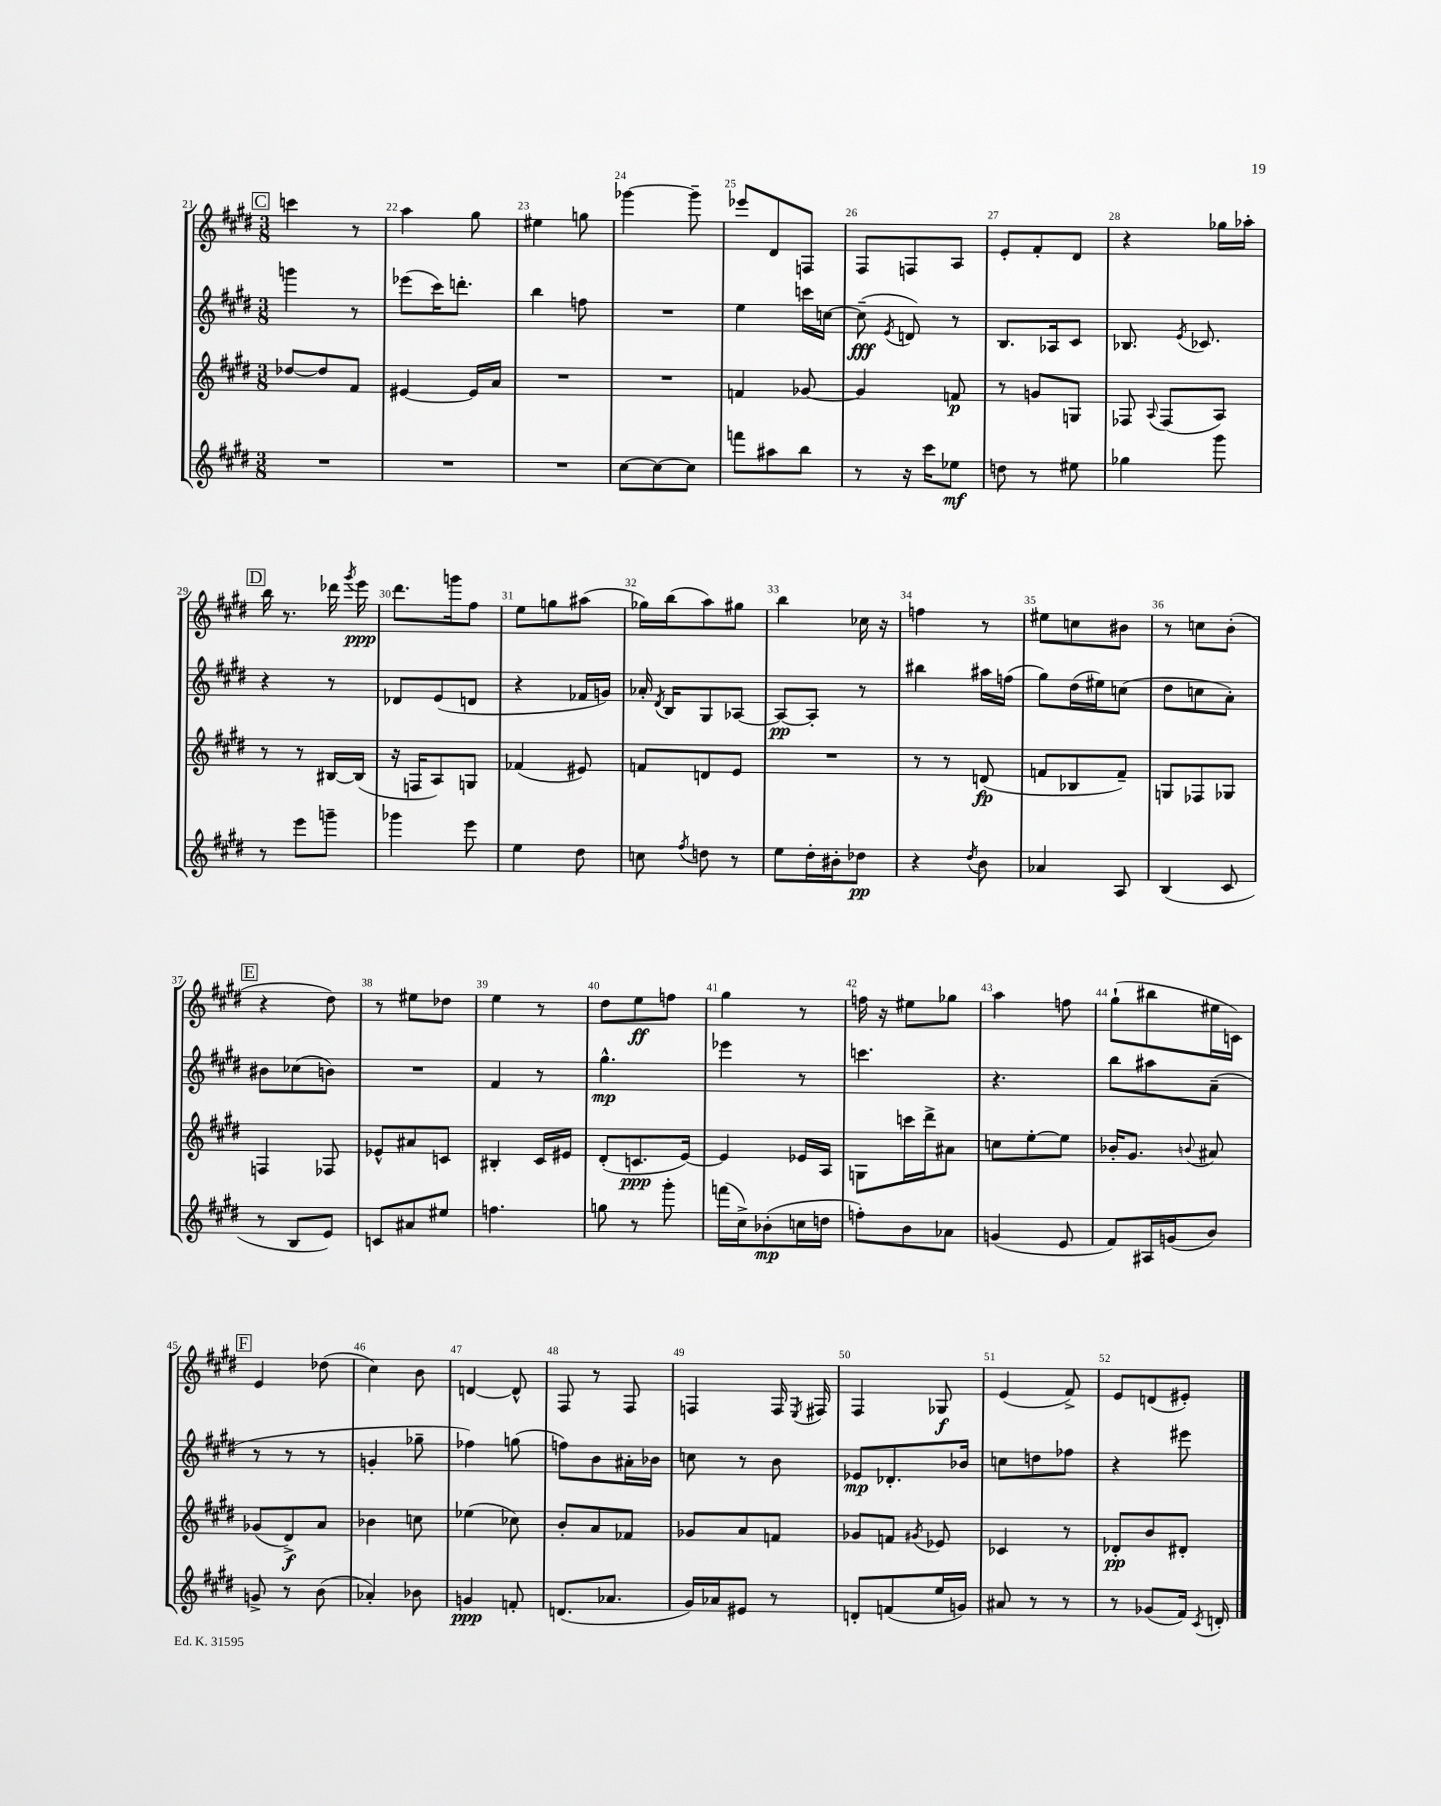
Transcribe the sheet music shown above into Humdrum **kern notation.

**kern	**kern	**kern	**kern
*staff4	*staff3	*staff2	*staff1
*clefG2	*clefG2	*clefG2	*clefG2
*k[f#c#g#d#]	*k[f#c#g#d#]	*k[f#c#g#d#]	*k[f#c#g#d#]
*M3/8	*M3/8	*M3/8	*M3/8
4.r	[8dd-	4ggg	4ccc
.	8dd-]	.	.
.	8f#	8r	8r
=	=	=	=
4.r	[4e#	(8eee-	4aa
.	.	16ccc#)	.
.	.	8.ddd'	.
.	16e#]	.	8gg#
.	16a	.	.
=	=	=	=
4.r	4.r	4bb	4ee#
.	.	8ff	8gg
=	=	=	=
[8cc#	4.r	4.r	[4ggg-
8cc#_	.	.	.
8cc#]	.	.	8ggg-~]
=	=	=	=
8fff	4f	4ee	8eee-
8aa#	.	.	8d#
8bb	[8g-	16ccc	8F
.	.	[16cc	.
=	=	=	=
8r	4g-]	(8cc~]	8F#
.	.	8qe	.
16r	.	8d)	8F
16ccc#	.	.	.
8ee-	8f	8r	8A
=	=	=	=
8dd	8r	8.B	8e'
8r	8g	.	8f#'
.	.	16A-	.
8ee#	8G	8c#	8d#
=	=	=	=
4gg-	8F-	8.B-	4r
.	8qqA	.	.
.	(8F-	.	.
.	.	8qe	.
.	.	8.c-	.
8ggg#	8A)	.	16gg-
.	.	.	16aa-'
=	=	=	=
8r	8r	4r	16bb
.	.	.	8.r
8eee	8r	.	.
8ggg~	[16B#	8r	16ddd-
.	.	.	8qggg#
.	(16B#]	.	16eee
=	=	=	=
4ggg-	16r	8d-	8.ddd#
.	16F	.	.
.	8A)	(8e	.
.	.	.	16ggg
8eee	8G	8d	8ff#
=	=	=	=
4ee	(4f-	4r	8ee
.	.	.	8gg
8dd#	8e#)	16f-	(8aa#
.	.	16g)	.
=	=	=	=
8cc	8f	16a-'	16gg-)
.	.	8qd#	.
.	.	16B	(16bb
8qff#	.	.	.
8dd	8d	8G#	8aa)
8r	8e	[8A-	8gg#
=	=	=	=
8ee	4.r	8A-_	4bb
16dd#'	.	8A-']	.
16b#'	.	.	.
8dd-	.	8r	16cc-
.	.	.	16r
=	=	=	=
4r	8r	4bb#	4ff
.	8r	.	.
8qdd#	.	.	.
8b	(8d	16aa#	8r
.	.	(16ff	.
=	=	=	=
4a-	8f	8gg#)	8ee#
.	8B-	(16dd#	8cc
.	.	16ee#)	.
8A	8f~)	(8cc	8b#
=	=	=	=
(4B	8G	8dd#	8r
.	8F-	8cc	8cc
8c#	8G-	8a')	(8b'
=	=	=	=
8r	4F	8b#	4r
8B	.	(8cc-	.
8e)	8F-	8b)	8dd#)
=	=	=	=
8c	8e-^^	4.r	8r
8a#	8a#	.	8ee#
8ee#	8c	.	8dd-
=	=	=	=
4.ff	4B#'	4f#	4ee
.	16c#	8r	8r
.	16e#	.	.
=	=	=	=
8gg	(8d#'	4.gg#^^	8dd#
8r	8.c	.	8ee
8ggg#'	.	.	8ff
.	[16e)	.	.
=	=	=	=
(16fff	4e]	4eee-	4gg#
16cc#^)	.	.	.
(8b-'	.	.	.
16cc	16e-	8r	8r
16dd	16A	.	.
=	=	=	=
8ff')	8G	4.ccc	16ff
.	.	.	16r
8b	16ccc	.	8ee#
.	16ddd#^	.	.
8a-	8a#	.	8gg-
=	=	=	=
(4g	8cc	4.r	4aa
.	[8ee'	.	.
8e	8ee]	.	8ff
=	=	=	=
8f#)	16b-'	8bb	(8gg#`
.	8.g#	.	.
16A#	.	8aa#	8bb#
(16g	.	.	.
.	8qqb	.	.
8b)	8a#	(8a~	16ee#
.	.	.	16c)
=	=	=	=
8g^	(8g-	8r	4e
8r	8d#^)	8r	.
(8b	8a	8r	(8dd-
=	=	=	=
4a-')	4b-	4g'	4cc#)
8b-	8cc	8gg-~	8b
=	=	=	=
4g	(4ee-	4ff-)	[4d
8f'	8cc-)	(8gg	8d^^]
=	=	=	=
(8.d	8b'	8ff)	8F#
.	8a	8b	8r
8.a-	.	.	.
.	8f-	16a#'	8F#
.	.	16b-	.
=	=	=	=
16g#)	8g-	8cc	4F
16a-	.	.	.
8e#	8a	8r	.
8r	8f	8b	16F
.	.	.	8qE
.	.	.	16F#
=	=	=	=
8d'	8g-	8e-	4F#
(8f	8f	8.d-'	.
.	8qg#	.	.
16ee	8e-	.	8G-
16g)	.	16b-	.
=	=	=	=
8a#	4c-	8cc	(4e
8r	.	8dd	.
8r	8r	8ff-	8f#^)
=	=	=	=
8r	8d-'	4r	8e
(8g-	8b	.	(8d
16f#)	8d#'	8eee#	8e#')
8qc#	.	.	.
16d'	.	.	.
==	==	==	==
*-	*-	*-	*-
